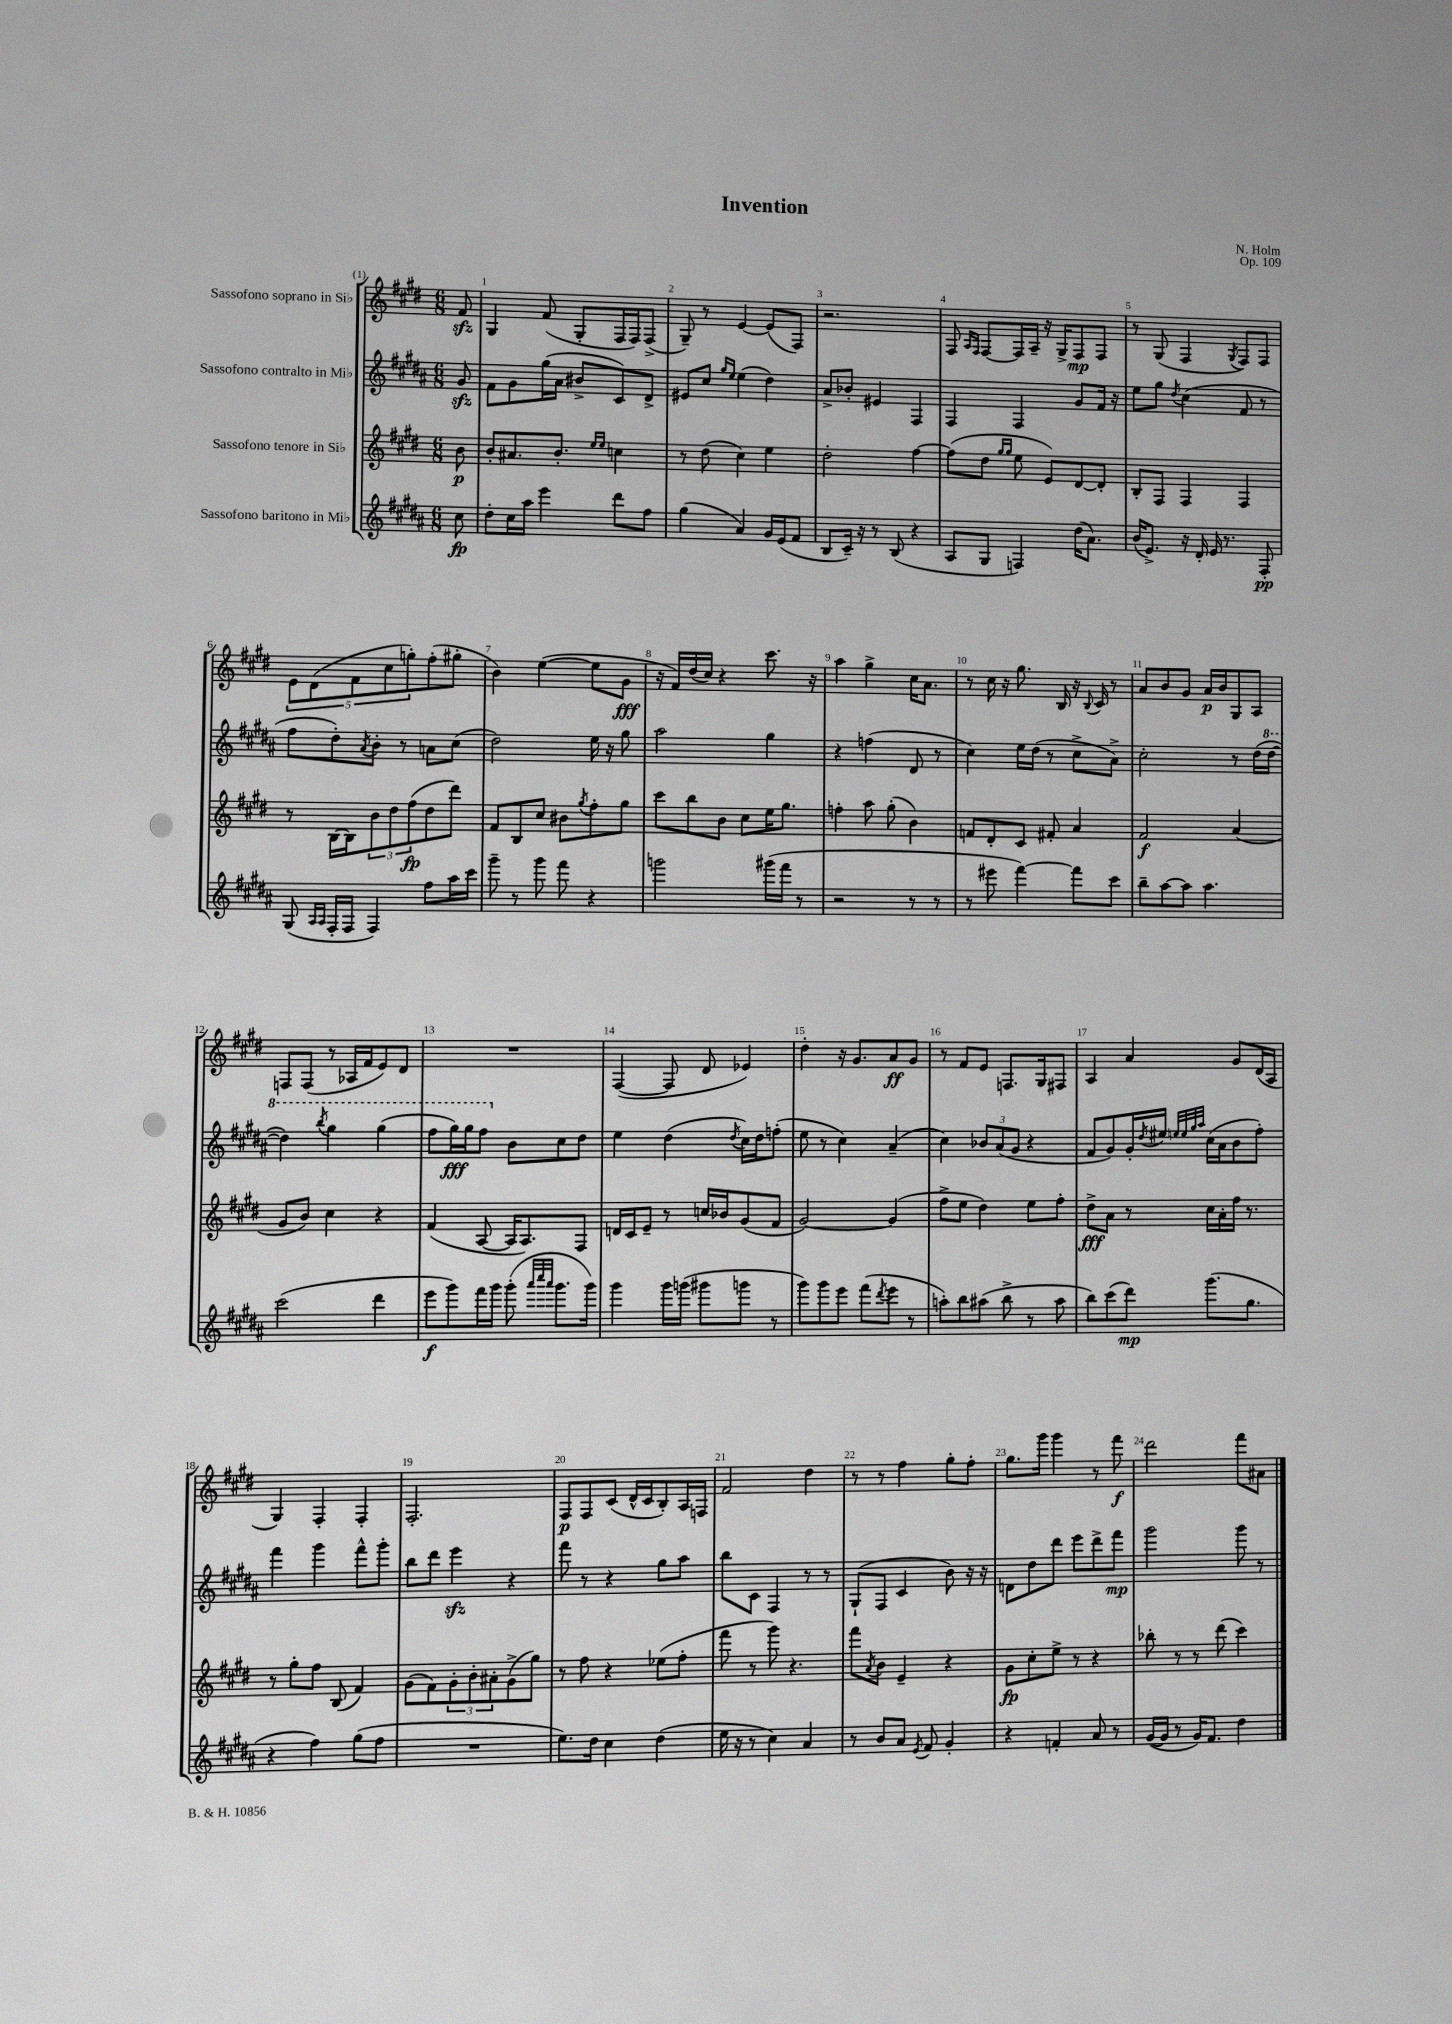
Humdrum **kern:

**kern	**kern	**kern	**kern
*staff4	*staff3	*staff2	*staff1
*clefG2	*clefG2	*clefG2	*clefG2
*k[f#c#g#d#a#]	*k[f#c#g#d#]	*k[f#c#g#d#a#]	*k[f#c#g#d#]
*M6/8	*M6/8	*M6/8	*M6/8
8cc#\	8b\	8g#/	8f#/
=	=	=	=
8dd#'\L	8b'/L	8f#\L	4G#/
16cc#\L	8.a#/	8g#\	.
16aa#\JJ	.	.	.
4eee\	.	(16gg#\L	(8f#/
.	8.b'/J	16a#\JJ	.
.	.	8b#^/L	8G#'/L
.	16qqee/LL	.	.
.	16qqee/JJ	.	.
8ddd#\L	4cc\	8c#/)	16F#/L
.	.	.	16F#/J)
8ff#\J	.	8d#^/J	(8F#^/J
=	=	=	=
(4gg#\	8r	8e#/L	8G#~/)
.	(8dd#\	8cc#/J	8r
.	.	16qqgg#/LL	.
.	.	16qqee/JJ	.
4a#/)	4cc#\)	(4ee\	[4e/
16g#/LL	4ee\	4dd#\)	(8e/]L
(16e/J	.	.	.
8f#/J	.	.	8F#/J)
=	=	=	=
8B/L	2dd#'\	8a#^/L	2.r
16c#~/Jk)	.	8b-'/J	.
16r	.	.	.
8r	.	4e#/	.
(8B/	.	.	.
4r	[4ff#\	4F#/	.
=	=	=	=
8A#/L	(8ff#\]L	4F#/	8F#/
.	.	.	16qqA/LL
.	.	.	16qqF#/JJ
8G#/J	8dd#\J	.	[8F#/L
.	16qqgg#/LL	.	.
.	16qqgg#/JJ	.	.
4F/)	8ee\	4F#/	16F#/]L
.	.	.	16A~/JJ
.	8e/L)	.	16r
.	.	.	16G#^/LK
(16dd#\LK	[8d#/	8g#/L	8F#/
8.a#\J)	.	.	.
.	8d#'/]J	16f#/Jk	8F#/J
.	.	16r	.
=	=	=	=
(16b/LK	8B'/L	8ee\L	8r
8.e^/J)	.	.	.
.	8F#/J	8gg#\J	(8G#/
.	.	8qdd#/	.
16r	4F#/	(4cc#\	4F#/
16d#'/	.	.	.
16e/	.	.	.
8.r	.	.	.
.	.	.	8qG#/
.	4F#/	8f#/	8F#/L)
8F#'/	.	8r	8F#/J
=	=	=	=
(8G#/	8r	8ff#\L	10e\L
.	.	.	(10d#\
16qqA#/LL	.	.	.
16qqA#/JJ	.	.	.
16F#'/LL	[16B\LL	8dd#'\)	.
16F#/JJ	16B\]J	.	.
.	.	.	10f#\
.	.	8qa#/	.
4F#/)	12b\	8b'\J	.
.	.	.	10cc#\
.	12dd#\	.	.
.	.	8r	.
.	.	.	10gg'\)
.	(12ff#\	.	.
8ff#\L	8dd#\	8a\L	(8ff#'\
16aa#\L	8ddd#\J)	(8cc#\J	8gg#'\J
16ccc#\JJ	.	.	.
=	=	=	=
8ggg#~\	8f#/L	2dd#\)	4b\)
8r	8B/	.	.
8ggg#\	8cc#/J	.	([4ee\
8fff#\	8b#\L	.	.
.	8qgg#/	.	.
4r	8ff#'\	16ee\	8ee\]L
.	.	16r	.
.	8gg#\J	8gg#\	8g#\J
=	=	=	=
2ggg\	8ccc#\L	2aa#\	16r
.	.	.	16f#/LL)
.	8bb\	.	(16dd#/
.	.	.	16cc#/JJ)
.	8b\J	.	4r
.	8cc#\L	.	.
(16ggg#\LL	16ee\K	4gg#\	8.ccc#\
16fff#\JJ	8.gg#\J	.	.
8r	.	.	.
.	.	.	16r
=	=	=	=
2r	4ff'\	4r	4aa\
.	8aa\	(4ff\	4gg#^\
.	(8gg#'\	.	.
8r	4b\)	8d#/	16cc#\LK
.	.	.	8.a\J
8r	.	8r	.
=	=	=	=
8r	8f/L	4cc#\)	8r
8eee#\	8d#'/	.	16cc#\
.	.	.	16r
[4fff#\)	8c#/J	16ee\LL	8.gg#\
.	.	(16dd#\JJ	.
.	8f#'/	8r	.
.	.	.	16B/
8fff#\]L	4a/	8cc#^\L	16r
.	.	.	8qqB/
.	.	.	16c#/
8ccc#\J	.	8a#^\J)	8r
=	=	=	=
8bb~\L	2f#/	2cc#'\	8a/L
[8aa#\	.	.	8b/
8aa#\]J	.	.	8g#/J
4.aa#\	.	.	16a/LL
.	.	.	16b/J
.	(4a/	8r	8G#/
.	.	(16dd#\LL	8A/J
.	.	[16ddd#\JJ	.
=	=	=	=
(2ccc#\	8g#/L	4ddd#\])	8F/L
.	8b/J)	.	(8F/J
.	.	8qbbb/	.
.	4cc#\	4ggg#\	8r
.	.	.	16A-/LL
.	.	.	16f#/J
4ddd#\	4r	(4ggg#\	8e/)
.	.	.	8d#/J
=	=	=	=
8eee\L	(4f#/	8fff#\L	2.r
8ggg#\)	.	16ggg#\L)	.
.	.	16ggg#\J	.
16fff#\L	[8A/	8fff#\J	.
16ggg#\JJ	.	.	.
(8ggg#'\	16A/]LK	8b\L	.
.	8.A/)	.	.
32qqaaa#/LLL	.	.	.
32qqcccc#/	.	.	.
32qqaaa#/JJJ	.	.	.
8.ggg#\L	.	8cc#\	.
.	8F#/J	8dd#\J	.
16ggg#\Jk)	.	.	.
=	=	=	=
4ggg#\	16d/LL	4ee\	([4F#/
.	16c#/J	.	.
.	8e~/J	.	.
16ggg#\LL	8r	(4dd#\	8F#/]
(16ggg\JJ	.	.	.
8ggg#\L	16cc/LL	.	8d#/
.	16b-/J	.	.
.	.	8qdd#/	.
8ggg\J	(8g#/	16cc#\LL)	4e-/)
.	.	16dd#\J	.
8r	8f#/J	(8ff'\J	.
=	=	=	=
8ggg#\L)	[2g#/)	8ee\	4dd#'\
8ggg#\	.	8r	.
8eee\J	.	4cc#\)	16r
.	.	.	8.g#/L
(8fff#\L	.	.	.
8qddd#/	.	.	.
8eee\J	(4g#/]	(4a#~/	8a/
8r	.	.	8g#/J
=	=	=	=
8aa'\L)	8ff#^\L	4cc#\)	8r
8bb\	8ee\J	.	8f#/L
(8aa#\J	4dd#\)	12b-/L	8e/J
.	.	(12a#/	.
8bb^\	.	.	8.F/L
.	.	12g#/J	.
8r	8ee\L	4r	.
.	.	.	16G#/k
8aa#\	8ff#'\J	.	8F#/J
=	=	=	=
8bb\L)	8dd#^\L	8f#/L	4A/
(8ccc#\	8a\J	8g#/)	.
8ddd#\J)	8r	16g#'/L	4a/
.	.	8qdd#/	.
.	.	16ee#/JJ	.
.	.	32qqee/LLL	.
.	.	32qqee/	.
.	.	32qqgg#/	.
.	.	32qqaa#/JJJ	.
(8.ggg#\L	16cc#\LL	(16cc#\LL	.
.	16a'\	16a#\J	.
.	16ff#\JJ	8b\	8g#/L
8.gg#\J	8.r	.	.
.	.	8ff#'\J)	(16d#/L
.	.	.	16A/JJ
=	=	=	=
4r	8r	4fff#\	4G#/)
.	8gg#'\L	.	.
4ff#\)	8ff#\J	4ggg#\	4F#'/
.	(8B/	.	.
(8gg#\L	4f#/)	8fff#^^\L	4F#'/
8ff#\J	.	8ggg#'\J	.
=	=	=	=
2.r	(8g#\L	8bb\L	2.F#'/
.	8f#\)	8ddd#\J	.
.	12g#'\	4eee\	.
.	12b'\	.	.
.	12a#'\	.	.
.	(8g#^\	4r	.
.	8gg#\J)	.	.
=	=	=	=
8.ee\L)	8r	8fff#\	8F#/L
.	8ff#\	8r	8F#/
16dd#\Jk	.	.	.
4cc#\	4r	4r	(8c#/J
.	.	.	16d#^^/LL
.	.	.	16c#/J
(4dd#\	(8ee-\L	8gg#\L	8B'/)
.	8ff#'\J	8aa#\J	16A/L
.	.	.	16F/JJ
=	=	=	=
16ee\	8fff#\	8bb\L	2f#/
16r	.	.	.
8r	8r	8c#\J	.
4cc#\)	8ggg#\)	4F#/	.
.	4.r	.	.
4a#/	.	8r	4dd#\
.	.	8r	.
=	=	=	=
8r	8fff#\L	(8G#`/L	8r
.	8qa/	.	.
8b/L	8b\J	8F#/J	8r
8a#/J	4e~/	4c#/	4ff#\
8qe/	.	.	.
8f#/	.	.	.
4g#'/	4r	8b\)	8gg#'\L
.	.	16r	8ff#'\J
.	.	16r	.
=	=	=	=
4r	8g#\L	8d\L	8.gg#\L
.	8cc#'\	8dd#\	.
.	.	.	16ggg#\Jk
4f'/	8ee^\J	8ddd#\J	4ggg#\
.	8r	8eee\L	.
8a#/	4r	8ddd#^\	8r
8r	.	8fff#\J	8fff#\
=	=	=	=
([16g#/LL	8bb-'\	2ggg#\	2ddd#\
16g#/]JJ	.	.	.
8r	8r	.	.
16g#/LK)	8r	.	.
8.f#/J	.	.	.
.	(8ddd#\	.	.
4dd#\	4ccc#\)	8ggg#\	8fff#\L
.	.	8r	8a#\J
==	==	==	==
*-	*-	*-	*-
